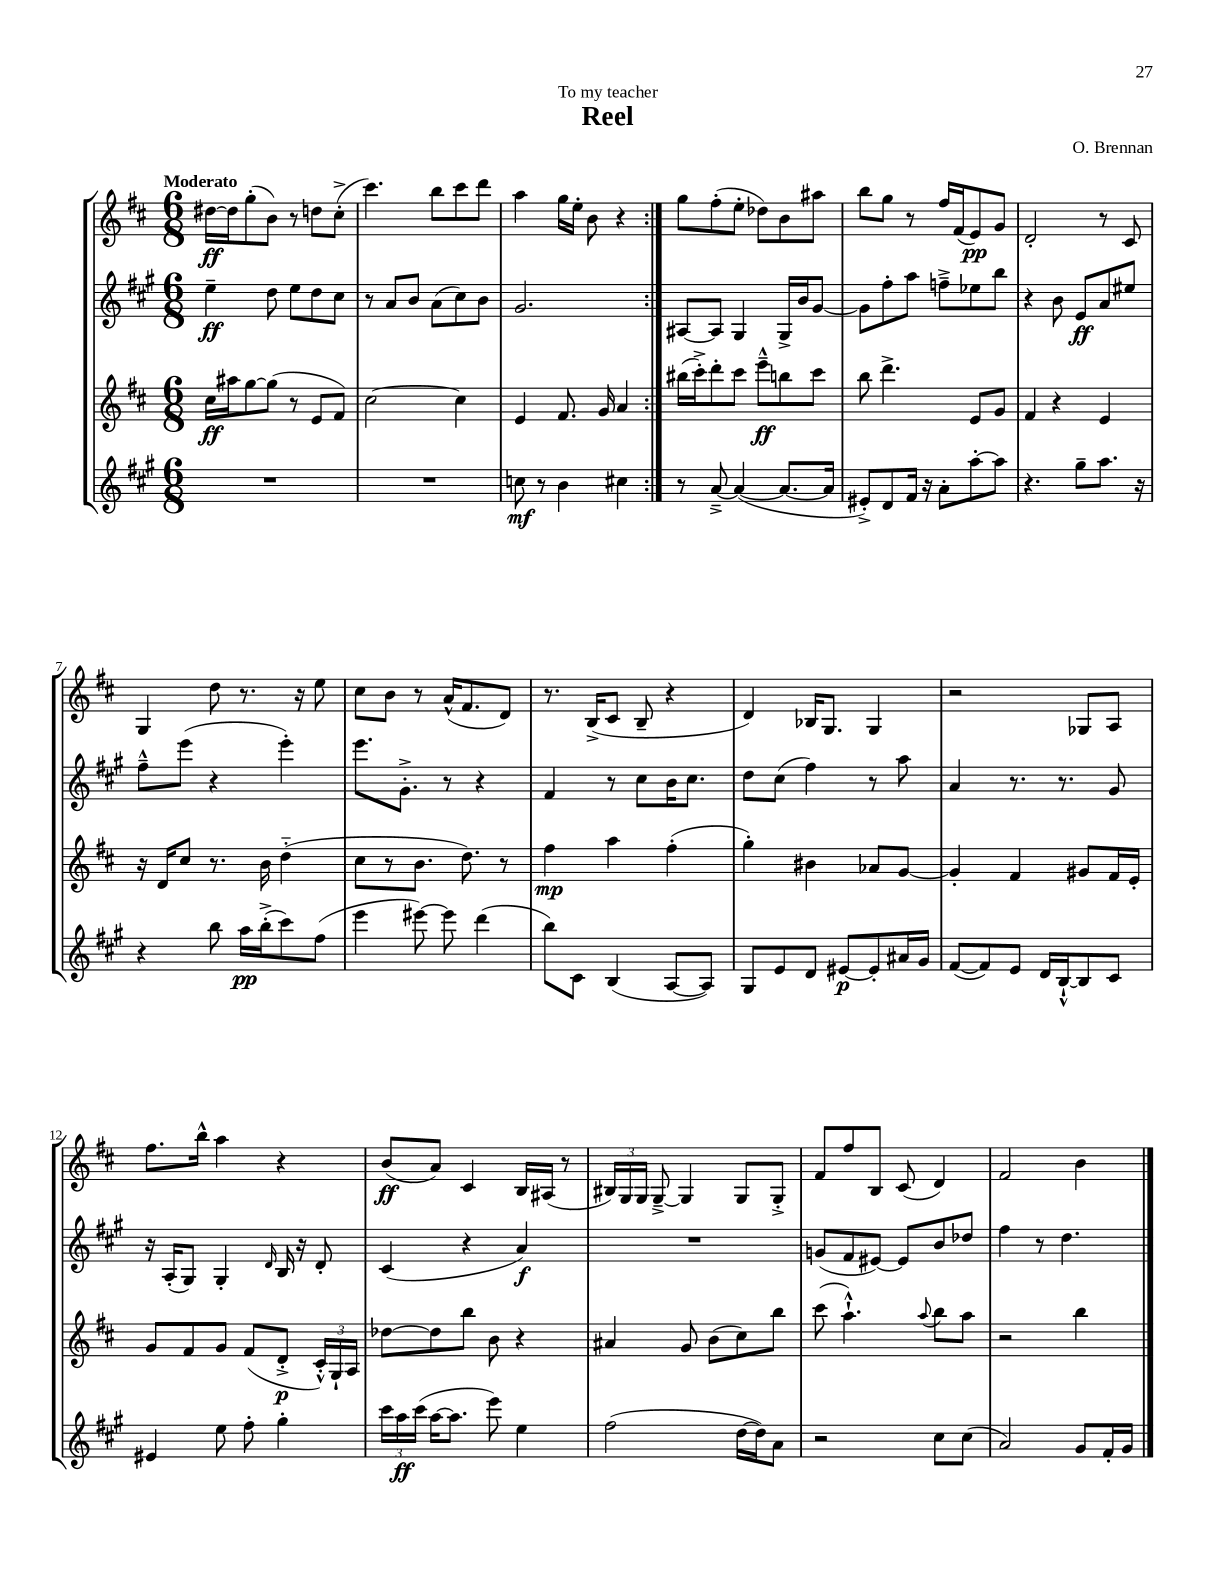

**kern	**kern	**kern	**kern
*staff4	*staff3	*staff2	*staff1
*clefG2	*clefG2	*clefG2	*clefG2
*k[f#c#g#]	*k[f#c#]	*k[f#c#g#]	*k[f#c#]
*M6/8	*M6/8	*M6/8	*M6/8
2.r	16cc#	4ee~	[16dd#
.	16aa#	.	16dd#]
.	[8gg	.	(8gg'
.	(8gg]	8dd	8b)
.	8r	8ee	8r
.	8e	8dd	8dd
.	8f#)	8cc#	(8cc#'^
=	=	=	=
2.r	[2cc#	8r	4.ccc#)
.	.	8a	.
.	.	8b	.
.	.	(8a	8bb
.	4cc#]	8cc#)	8ccc#
.	.	8b	8ddd
=	=	=	=
8cc	4e	2.g#	4aa
8r	.	.	.
4b	8.f#	.	16gg
.	.	.	16ee'
.	.	.	8b
.	16g	.	.
4cc#	4a	.	4r
=:|!	=:|!	=:|!	=:|!
8r	(16bb#	[8A#	8gg
.	16ccc#'^)	.	.
[8a~^	8ddd'	8A#]	(8ff#'
(4a_	8ccc#	4G#	8ee'
.	8eee~^^	.	8dd-)
8.a_	8bb	16G#^	8b
.	.	16b	.
.	8ccc#	[8g#	8aa#
16a]	.	.	.
=	=	=	=
8e#'^)	8bb	8g#]	8bb
8d	4.ddd^	8ff#'	8gg
16f#	.	8aa	8r
16r	.	.	.
8a'	.	8ff~^	16ff#
.	.	.	(16f#
[8aa'	8e	8ee-	8e)
8aa]	8g	8bb	8g
=	=	=	=
4.r	4f#	4r	2d'
.	4r	8b	.
8gg#~	.	8e	.
8.aa	4e	8a	8r
.	.	8ee#	8c#
16r	.	.	.
=	=	=	=
4r	16r	8ff#~^^	4G
.	16d	.	.
.	8cc#	(8eee	.
8bb	8.r	4r	8dd
16aa	.	.	8.r
(16bb'^	16b	.	.
8ccc#)	(4dd'~	4eee')	.
.	.	.	16r
(8ff#	.	.	8ee
=	=	=	=
4eee	8cc#	8.eee	8cc#
.	8r	.	8b
.	.	8.g#'^	.
[8eee#)	8.b	.	8r
8eee#]	.	8r	(16a^^
.	8.dd)	.	8.f#
(4ddd	.	4r	.
.	8r	.	8d)
=	=	=	=
8bb)	4ff#	4f#	8.r
8c#	.	.	.
.	.	.	(16B^
(4B	4aa	8r	8c#
.	.	8cc#	8B~
[8A	(4ff#'	16b	4r
.	.	8.cc#	.
8A])	.	.	.
=	=	=	=
8G#	4gg')	8dd	4d)
8e	.	(8cc#	.
8d	4b#	4ff#)	16B-
.	.	.	8.G
[8e#	.	.	.
8e#']	8a-	8r	4G
16a#	[8g	8aa	.
16g#	.	.	.
=	=	=	=
([8f#	4g']	4a	2r
8f#])	.	.	.
8e	4f#	8.r	.
16d	.	.	.
[16B`^^	.	8.r	.
8B]	8g#	.	8G-
8c#	16f#	8g#	8A
.	16e'	.	.
=	=	=	=
4e#	8g	16r	8.ff#
.	.	(16A'	.
.	8f#	8G#)	.
.	.	.	16bb^^
8ee	8g	4G#'	4aa
8ff#'	(8f#	.	.
.	.	16qqd	.
4gg#'	8d'^	16B	4r
.	.	16r	.
.	24c#'^^)	8d'	.
.	24G`	.	.
.	24A	.	.
=	=	=	=
24ccc#	[8dd-	(4c#	(8b
24aa	.	.	.
(24ccc#	.	.	.
[16aa	8dd-]	.	8a)
8.aa]	.	.	.
.	8bb	4r	4c#
8eee)	8b	.	.
4ee	4r	4a)	16B
.	.	.	(16A#
.	.	.	8r
=	=	=	=
(2ff#	4a#	2.r	24B#)
.	.	.	24G
.	.	.	24G
.	.	.	[8G~^
.	8g	.	4G]
.	(8b	.	.
[16dd	8cc#)	.	8G
16dd])	.	.	.
8a	8bb	.	8G'^
=	=	=	=
2r	(8ccc#	(8g	8f#
.	4.aa`^^)	8f#	8ff#
.	.	[8e#)	8B
.	.	8e#]	(8c#
.	8qqaa	.	.
8cc#	8bb	8b	4d)
(8cc#	8aa	8dd-	.
=	=	=	=
2a)	2r	4ff#	2f#
.	.	8r	.
.	.	4.dd	.
8g#	4bb	.	4b
16f#'	.	.	.
16g#	.	.	.
==	==	==	==
*-	*-	*-	*-
